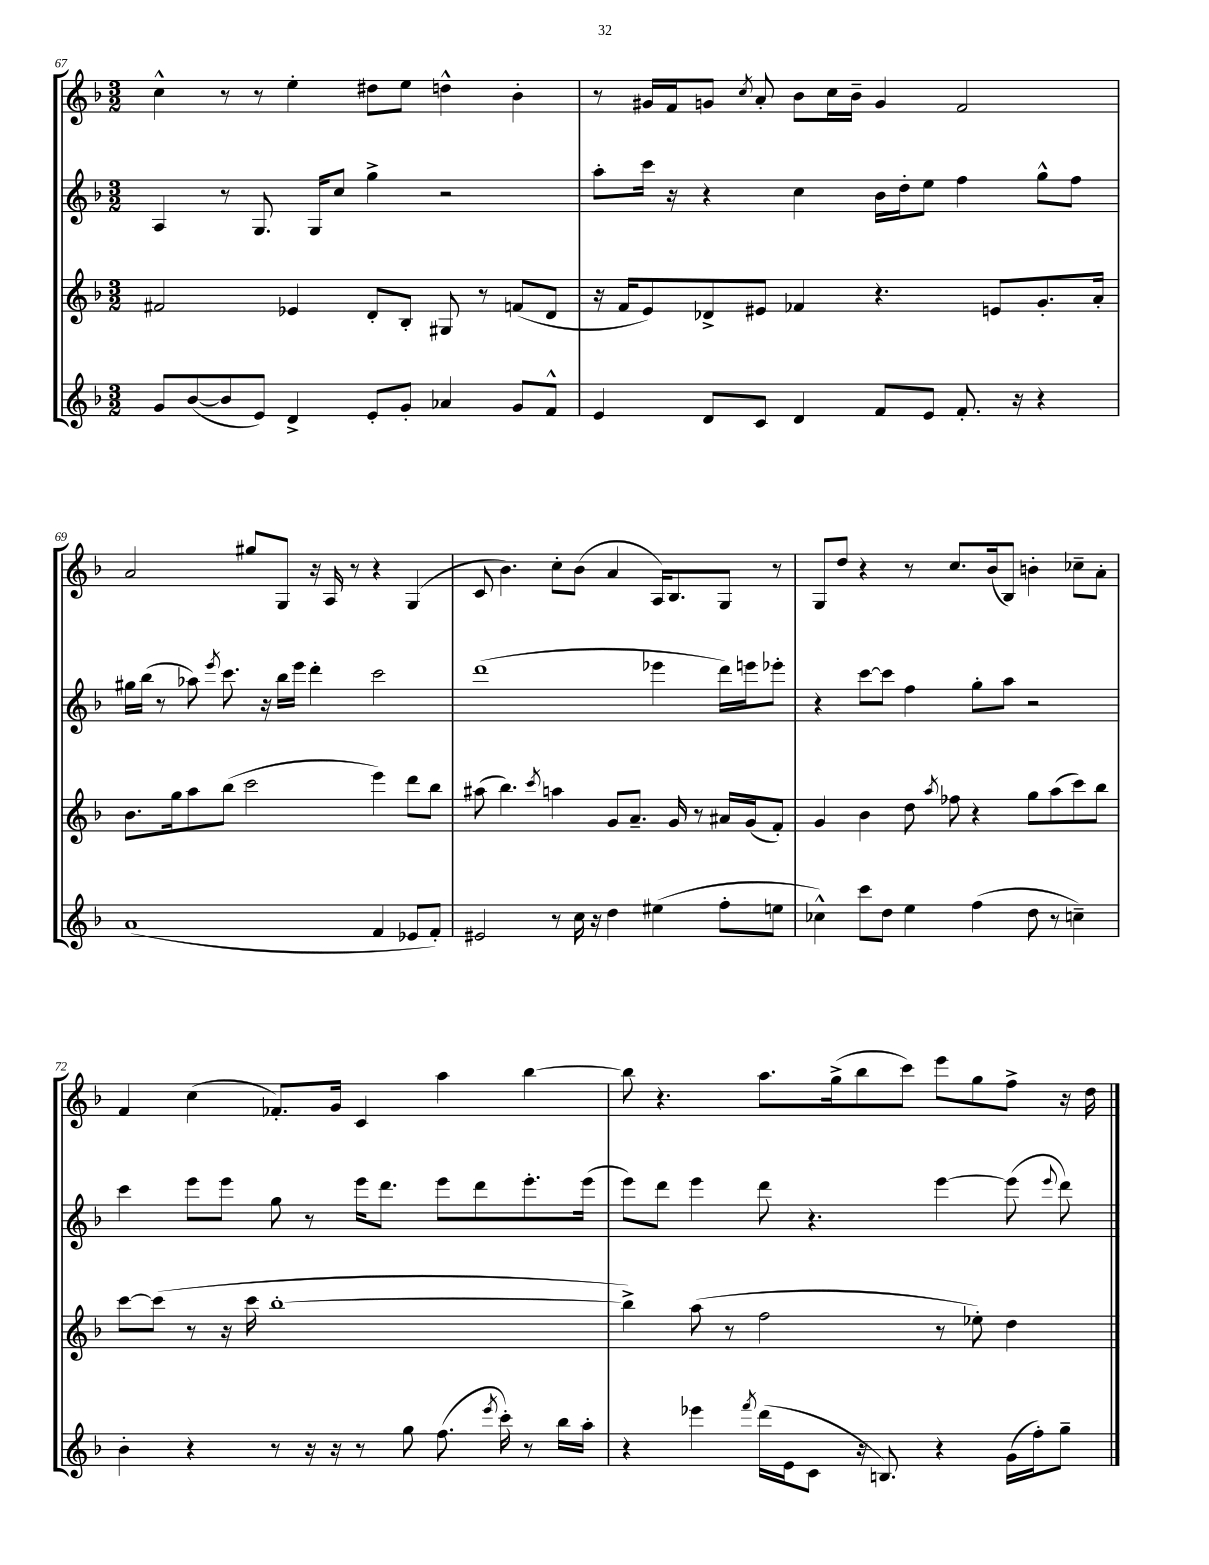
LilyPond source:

<<
\new StaffGroup <<
\new Staff = "s0" {
    \clef treble \key f \major \numericTimeSignature \time 3/2
    \autoBeamOff c''4-^ r8 r8 e''4-. dis''8[ e''8] d''4-^ bes'4-. |
    r8 gis'16[ f'16 g'8] \acciaccatura { c''8 } a'8-. bes'8[ c''16 bes'16]-- g'4 f'2 |
    a'2 gis''8[ g8] r16 a16 r8 r4 g4( |
    c'8 bes'4.) c''8[-. bes'8]( a'4 a16[) bes8. g8] r8 |
    g8[ d''8] r4 r8 c''8.[ bes'16( bes8]) b'4-. ces''8[-- a'8]-. |
    f'4 c''4( fes'8.[-.) g'16] c'4 a''4 bes''4~ |
    bes''8 r4. a''8.[ g''16->( bes''8 c'''8]) e'''8[ g''8 f''8]-> r16 d''16 \bar "|." |
}
\new Staff = "s1" {
    \clef treble \key f \major \numericTimeSignature \time 3/2
    \autoBeamOff a4 r8 g8. g16[ c''8] g''4-> r2 |
    a''8[-. c'''16] r16 r4 c''4 bes'16[ d''16-. e''8] f''4 g''8[-^ f''8] |
    gis''16[ bes''16]( r8 aes''8) \acciaccatura { e'''8 } c'''8. r16 bes''16[ e'''16] d'''4-. c'''2 |
    d'''1( ees'''4 d'''16[) e'''16 ees'''8]-. |
    r4 c'''8[~ c'''8] f''4 g''8[-. a''8] r2 |
    c'''4 e'''8[ e'''8] g''8 r8 e'''16[ d'''8.] e'''8[ d'''8 e'''8.-. e'''16]( |
    e'''8[) d'''8] e'''4 d'''8 r4. e'''4~ e'''8( \appoggiatura { e'''8 } d'''8) \bar "|." |
}
\new Staff = "s2" {
    \clef treble \key f \major \numericTimeSignature \time 3/2
    \autoBeamOff fis'2 ees'4 d'8[-. bes8]-. gis8 r8 f'8[( d'8] |
    r16 f'16[ e'8) des'8-> eis'8] fes'4 r4. e'8[ g'8.-. a'16]-. |
    bes'8.[ g''16 a''8 bes''8]( c'''2 e'''4) d'''8[ bes''8] |
    ais''8( bes''4.) \acciaccatura { c'''8 } a''4 g'8[ a'8.]-- g'16 r8 ais'16[ g'16( f'8]-.) |
    g'4 bes'4 d''8 \acciaccatura { a''8 } fes''8 r4 g''8[ a''8( c'''8) bes''8] |
    c'''8[~ c'''8]( r8 r16 c'''16 bes''1~-. |
    bes''4->) a''8( r8 f''2 r8 ees''8-.) d''4 \bar "|." |
}
\new Staff = "s3" {
    \clef treble \key f \major \numericTimeSignature \time 3/2
    \autoBeamOff g'8[ bes'8~( bes'8 e'8]) d'4-> e'8[-. g'8]-. aes'4 g'8[ f'8]-^ |
    e'4 d'8[ c'8] d'4 f'8[ e'8] f'8.-. r16 r4 |
    a'1( f'4 ees'8[ f'8]-.) |
    eis'2 r8 c''16 r16 d''4 eis''4( f''8[-. e''8] |
    ces''4-^) c'''8[ d''8] e''4 f''4( d''8 r8 c''4--) |
    bes'4-. r4 r8 r16 r16 r8 g''8 f''8.( \acciaccatura { e'''8 } c'''16-.) r8 bes''16[ a''16]-. |
    r4 ees'''4 \acciaccatura { f'''8 } d'''16[( e'16 c'8] r16 b8.) r4 g'16[( f''16-.) g''8]-- \bar "|." |
}
>>
>>
\layout { \context { \Score currentBarNumber = #67 } }
